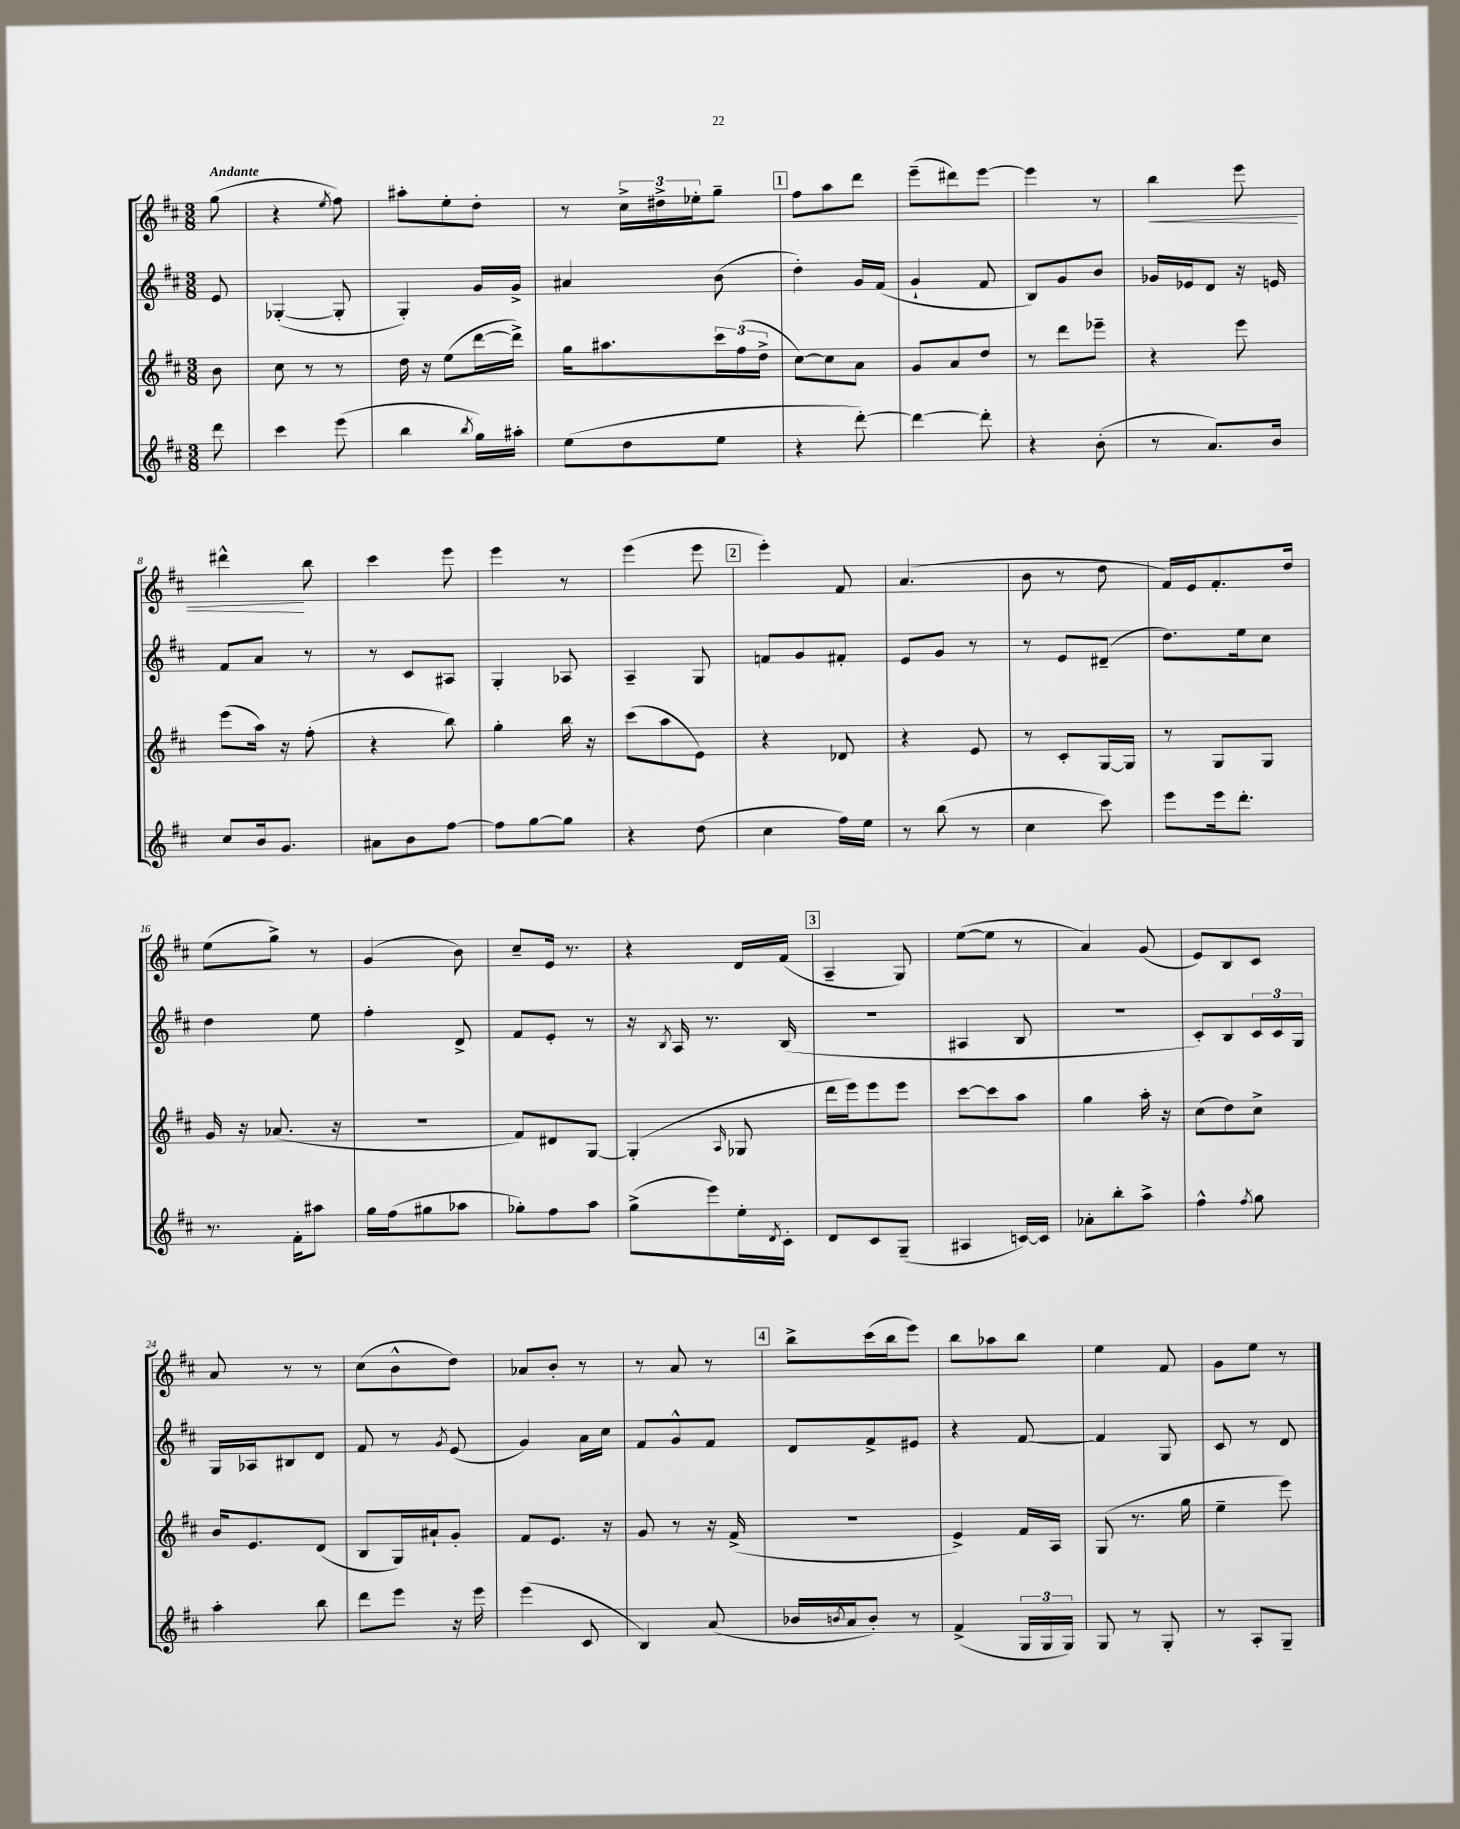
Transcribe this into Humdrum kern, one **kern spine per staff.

**kern	**kern	**kern	**kern	**dynam
*part4	*part3	*part2	*part1	*part1
*staff4	*staff3	*staff2	*staff1	*staff1
*clefG2	*clefG2	*clefG2	*clefG2	*
*k[f#c#]	*k[f#c#]	*k[f#c#]	*k[f#c#]	*
*M3/8	*M3/8	*M3/8	*M3/8	*
=	=	=	=	=
!	!	!	!LO:TX:a:B:t=Andante	!
8ddd\	8b\	8e/	(8gg\	.
=1	=1	=1	=1	=1
4ccc#\	8cc#\	([4G-X'/	4r	.
.	8r	.	.	.
.	.	.	8qee/	.
(8eee\	8r	8G-'/]	8ff#\)	.
=2	=2	=2	=2	=2
4bb\	16dd\	4G'/)	8aa#X'\L	.
.	16r	.	.	.
.	(8ee\L	.	8ee'\	.
8qbb/	.	.	.	.
16gg\LL)	[16ddd\L	16g/LL	8dd'\J	.
16aa#X'\JJ	16ddd^\JJ])	16g^/JJ	.	.
=3	=3	=3	=3	=3
(8ee\L	16gg\KL	4a#X/	8r	.
.	8.aa#X\	.	.	.
8dd\	.	.	24cc#^\LL	.
.	.	.	24dd#X^\	.
.	.	.	24ee-X'\J	.
8ee\J	24ccc#\L	(8b\	8gg~\J	.
.	(24ff#\	.	.	.
.	24dd^\JJ	.	.	.
!!LO:REH:place=s1:t=1
=4	=4	=4	=4	=4
4r	[8cc#\L)	4dd'\)	8ff#\L	.
.	8cc#\]	.	8aa\	.
[8ddd'\)	8a\J	16g/LL	8ddd\J	.
.	.	(16f#/JJ	.	.
=5	=5	=5	=5	=5
4ddd\_	8g/L	4g`/	(8eee~\L	.
.	8a/	.	8ddd#X\)	.
8ddd'\]	8dd/J	8f#/	[8eee\J	.
=6	=6	=6	=6	=6
4r	8r	8B/L)	4eee\]	.
.	8ddd\L	8g/	.	.
(8b'\	8eee-X~\J	8b/J	8r	.
=7	=7	=7	=7	=7
!	!	!	!	!LO:HP:b
8r	4r	16g-X/LL	4bb\	<
.	.	16e-X/J	.	.
8.a/L)	.	8d/J	.	.
.	8eee\	16r	8eee\	.
16b/Jk	.	16en/	.	.
!!LO:LB:g=z
=8	=8	=8	=8	=8
8cc#/L	(8eee\L	8f#/L	4ddd#X^^\	.
16b/k	16aa\Jk)	8a/J	.	.
8.g/J	16r	.	.	.
.	(8ff#'\	8r	8bb\	[
=9	=9	=9	=9	=9
8a#X\L	4r	8r	4ccc#\	.
8b\	.	8c#/L	.	.
[8ff#\J	8bb\)	8A#X/J	8eee\	.
=10	=10	=10	=10	=10
8ff#\L]	4gg'\	4G'/	4eee\	.
[8gg\	.	.	.	.
8gg\J]	16bb\	8A-X/	8r	.
.	16r	.	.	.
=11	=11	=11	=11	=11
4r	(8ccc#\L	4A~/	(4eee\	.
.	8aa\	.	.	.
(8dd\	8e\J)	8G/	8eee\	.
!!LO:REH:place=s1:t=2
=12	=12	=12	=12	=12
4cc#\	4r	8fn/L	4eee'\)	.
.	.	8g/	.	.
16ff#\LL)	8d-X/	8f#X'/J	8f#/	.
16ee\JJ	.	.	.	.
=13	=13	=13	=13	=13
8r	4r	8e/L	(4.a/	.
(8bb\	.	8g/J	.	.
8r	8e/	8r	.	.
=14	=14	=14	=14	=14
4cc#\	8r	8r	8b\	.
.	8c#'/L	8e/L	8r	.
8ccc#\)	[16G/L	(8d#X~/J	8dd\	.
.	16G/JJ]	.	.	.
=15	=15	=15	=15	=15
8eee\L	8r	8.dd\L)	16f#/LL)	.
.	.	.	16e/J	.
16eee\k	8G/L	.	8.f#'/	.
8.ddd'\J	.	16ee\k	.	.
.	8G/J	8cc#\J	.	.
.	.	.	16dd/Jk	.
!!LO:LB:g=z
=16	=16	=16	=16	=16
8.r	16g/	4dd\	(8ee\L	.
.	16r	.	.	.
.	(8.a-X/	.	8gg^\J)	.
16f#'\KL	.	.	.	.
8aa#X\J	.	8ee\	8r	.
.	16r	.	.	.
=17	=17	=17	=17	=17
16gg\LL	4.r	4ff#'\	(4g/	.
(16ff#\J	.	.	.	.
8gg#X\	.	.	.	.
8aa-X\J	.	8d^/	8b\)	.
=18	=18	=18	=18	=18
8gg-X'\L)	8f#/L)	8f#/L	8cc#~/L	.
8ff#\	8d#X/	8e'/J	16e/Jk	.
.	.	.	8.r	.
8aa\J	[8G/J	8r	.	.
=19	=19	=19	=19	=19
(8gg^\L	(4G'/]	16r	4r	.
.	.	8qB/	.	.
.	.	16A/	.	.
8eee\)	.	8.r	.	.
.	16qqA/	.	.	.
16ee'\L	8G-X/	.	16d/LL	.
8qd/	.	.	.	.
16c#'\JJ	.	(16B/	(16f#/JJ	.
!!LO:REH:place=s1:t=3
=20	=20	=20	=20	=20
8d/L	16ddd\LL	4.r	4A~/	.
.	16eee\J)	.	.	.
8c#/	8eee\	.	.	.
(8G~/J	8eee\J	.	8G/)	.
=21	=21	=21	=21	=21
4A#X/	[8ccc#\L	4A#X/	([8ee\L	.
.	8ccc#\]	.	8ee\J]	.
[16cn/LL)	8aa\J	8B/	8r	.
16c/JJ]	.	.	.	.
=22	=22	=22	=22	=22
8a-X'\L	4gg\	4.r	4a/)	.
8bb'\	.	.	.	.
8aa^\J	16aa'\	.	(8g/	.
.	16r	.	.	.
=23	=23	=23	=23	=23
4ff#^^\	(8cc#\L	8c#'/L)	8e/L)	.
.	8dd\)	8B/	8B/	.
8qff#/	.	.	.	.
8gg\	8cc#^\J	24c#/L	8c#/J	.
.	.	24c#/	.	.
.	.	24G/JJ	.	.
!!LO:LB:g=z
=24	=24	=24	=24	=24
4aa'\	16b/KL	16G/LL	8a/	.
.	8.e/	16A-X/J	.	.
.	.	8B#X/	8r	.
8bb\	(8d/J	8d/J	8r	.
=25	=25	=25	=25	=25
8ddd\L	8B/L	8f#/	(8cc#\L	.
8eee\J	16G/L)	8r	8b^^\	.
.	16a#X`/J	.	.	.
.	.	8qg/	.	.
16r	8g'/J	(8e/	8dd\J)	.
16eee\	.	.	.	.
=26	=26	=26	=26	=26
(4eee\	8f#/L	4g/)	8a-X/L	.
.	8.e/J	.	8b'/J	.
8c#/	.	16a\LL	8r	.
.	16r	16cc#\JJ	.	.
=27	=27	=27	=27	=27
4B/)	8g/	8f#/L	8r	.
.	8r	8g^^/	8a/	.
(8a/	16r	8f#/J	8r	.
.	(16f#^/	.	.	.
!!LO:REH:place=s1:t=4
=28	=28	=28	=28	=28
16b-X/LL	4.r	8d/L	8bb^\L	.
8qbn/	.	.	.	.
16a/J	.	.	.	.
8b'/J)	.	8f#^/	(16ccc#\L	.
.	.	.	16bb\J	.
8r	.	8e#X/J	8eee\J)	.
=29	=29	=29	=29	=29
(4f#^/	4e^/)	4r	8bb\L	.
.	.	.	8aa-X\	.
24G/LL	16f#/LL	[8f#/	8bb\J	.
24G/	.	.	.	.
.	16A/JJ	.	.	.
24G/JJ)	.	.	.	.
=30	=30	=30	=30	=30
8G/	(8G/	4f#/]	4ee\	.
8r	8.r	.	.	.
8G'/	.	8G/	8f#/	.
.	16gg\	.	.	.
=31	=31	=31	=31	=31
8r	4ee~\	8c#/	8g\L	.
8A'/L	.	8r	8ee\J	.
8G~/J	8eee\)	8d/	8r	.
==	==	==	==	==
*-	*-	*-	*-	*-
